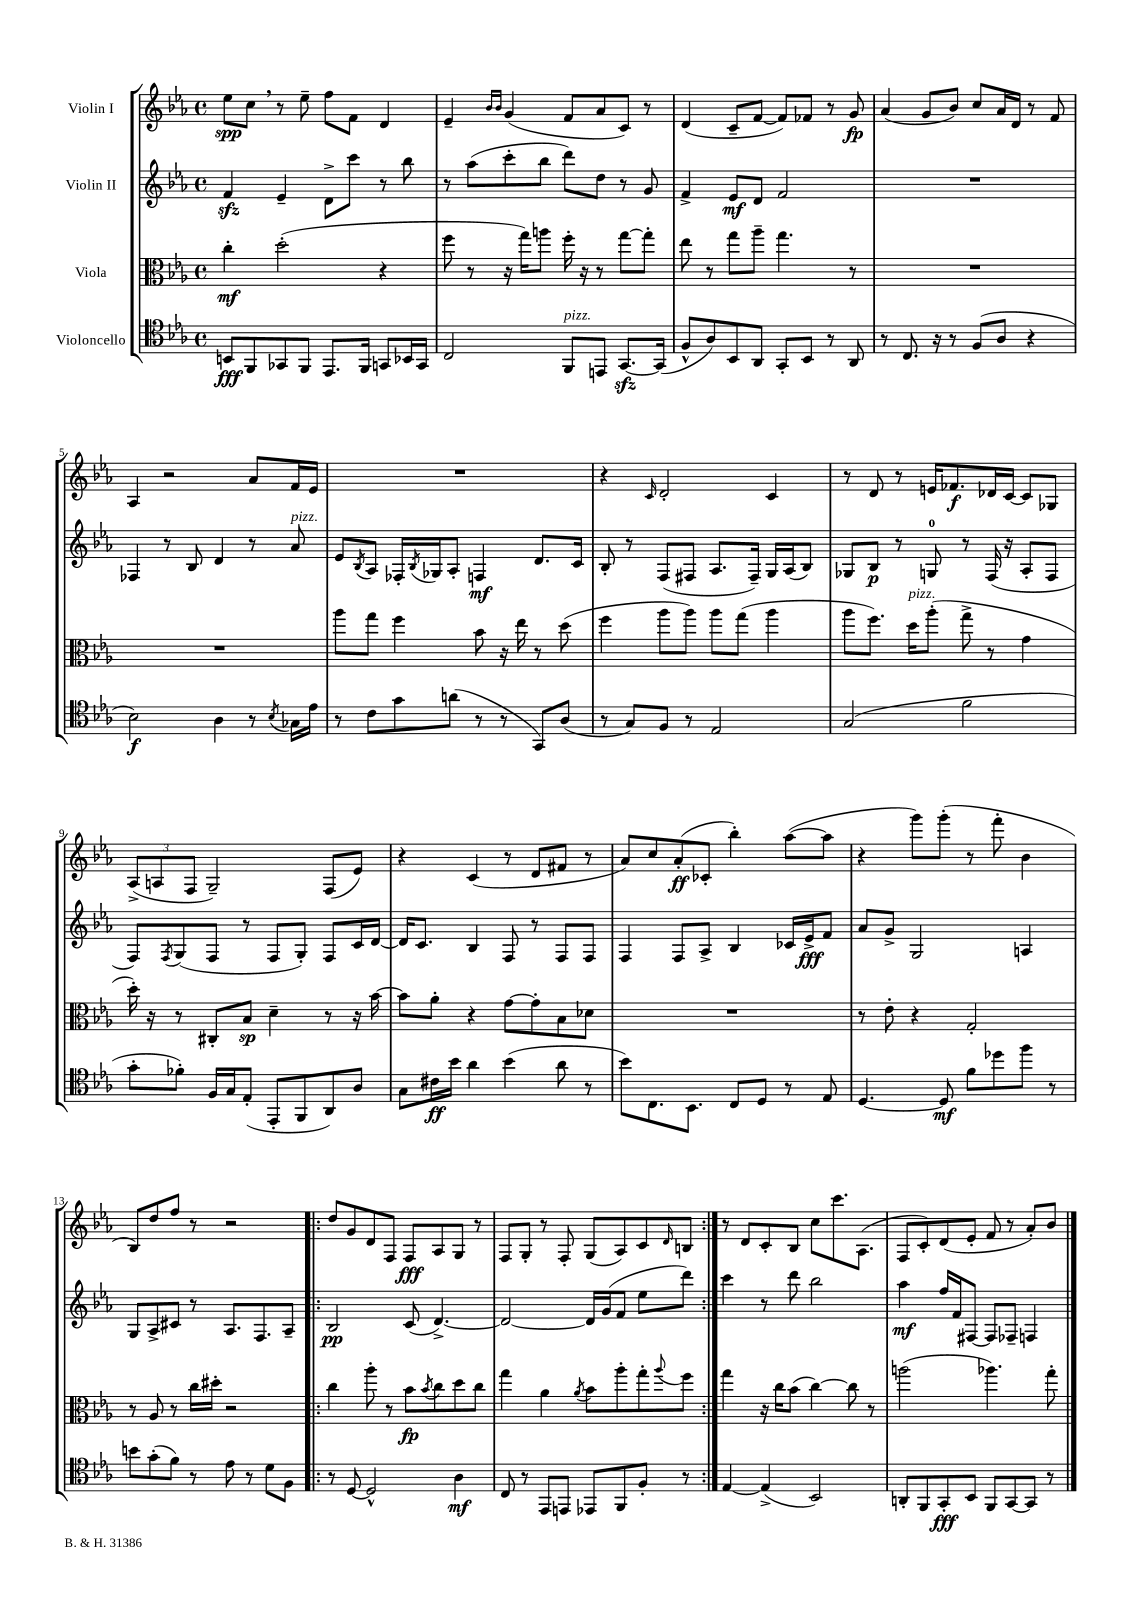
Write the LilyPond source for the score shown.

<<
\new StaffGroup <<
\new Staff = "s0" \with { instrumentName = "Violin I" } {
    \clef treble \key ees \major \defaultTimeSignature \time 4/4
    ees''8\spp c''8 \breathe r8 ees''8-- f''8 f'8 d'4 |
    ees'4-- \grace { bes'16 bes'16 } g'4( f'8 aes'8 c'8) r8 |
    d'4( c'8-- f'8~ f'8) fes'8 r8 g'8\fp |
    aes'4( g'8 bes'8) c''8 aes'16 d'16 r8 f'8 |
    aes4 r2 aes'8 f'16 ees'16 |
    R1 |
    r4 \grace { c'16 } d'2-. c'4 |
    r8 d'8 r8 e'16 fes'8.\f des'16 c'16~ c'8 ges8 |
    \tuplet 3/2 { aes8->( a8 f8 } g2--) f8( ees'8) |
    r4 c'4( r8 d'8 fis'8 r8 |
    aes'8) c''8 aes'8-.\ff( ces'8-. bes''4-.) aes''8~( aes''8 |
    r4 g'''8) g'''8-.( r8 f'''8-. bes'4 |
    bes8) d''8 f''8 r8 r2 |
    \repeat volta 2 { d''8 g'8 d'8 f8 f8\fff aes8 g8 r8 |
    f8 g8-. r8 f8-. g8( aes8) c'8 \grace { d'16 } b8 | }
    r8 d'8 c'8-. bes8 c''8 c'''8. aes8.( |
    f8 c'8-.) d'8( ees'8-. f'8 r8 aes'8-.) bes'8 \bar "|." |
}
\new Staff = "s1" \with { instrumentName = "Violin II" } {
    \clef treble \key ees \major \defaultTimeSignature \time 4/4
    f'4\sfz ees'4-- d'8-> c'''8 r8 bes''8 |
    r8 aes''8( c'''8-. bes''8 d'''8) d''8 r8 g'8 |
    f'4-> ees'8\mf d'8 f'2 |
    R1 |
    fes4 r8 bes8 d'4 r8 aes'8^\markup { \italic "pizz." } |
    ees'8 \acciaccatura { bes8 } aes8 fes16-. \acciaccatura { bes8 } ges16 aes8-. f4\mf d'8. c'16 |
    bes8-. r8 f8( fis8 aes8. fis16--) g16 aes16( bes8) |
    ges8 bes8\p r8 g8-0 r8 f16( r16 aes8-. f8 |
    f8) \acciaccatura { f8 } g8( f8 r8 f8 g8-.) f8 c'16 d'16~ |
    d'16 c'8. bes4 f8 r8 f8 f8 |
    f4 f8 aes8-> bes4 ces'16 ees'16->\fff f'8 |
    aes'8 g'8-> g2 a4 |
    g8 aes8-> cis'8 r8 aes8. f8. aes8-- |
    \repeat volta 2 { bes2\pp c'8( d'4.~->) |
    d'2~ d'16 g'16( f'8 ees''8 d'''8) | }
    c'''4 r8 d'''8 bes''2 |
    aes''4\mf f''16 f'16 fis8~ fis8 fes8-- f4 \bar "|." |
}
\new Staff = "s2" \with { instrumentName = "Viola" } {
    \clef alto \key ees \major \defaultTimeSignature \time 4/4
    c''4-.\mf d''2-.( r4 |
    f''8 r8 r16 g''16) a''8 f''16-. r16 r8 g''8~ g''8-. |
    ees''8 r8 g''8 aes''8-- g''4. r8 |
    R1 |
    R1 |
    aes''8 g''8 f''4 bes'8 r16 ees''16 r8 d''8( |
    f''4 aes''8 aes''8) aes''8 g''8( aes''4 |
    aes''8 f''8.) d''16^\markup { \italic "pizz." } aes''8-.( g''8-> r8 g'4 |
    d''16-.) r16 r8 cis8-. bes8\sp d'4-- r8 r16 bes'16~ |
    bes'8 aes'8-. r4 g'8~ g'8-. bes8 des'8 |
    R1 |
    r8 ees'8-. r4 g2-. |
    r8 aes8 r8 c''16 dis''16-. r2 |
    \repeat volta 2 { c''4 aes''8-. r8 bes'8\fp \acciaccatura { bes'8 } c''8 d''8 c''8 |
    g''4 aes'4 \acciaccatura { aes'8 } bes'8 aes''8-. g''8-. \appoggiatura { aes''8 } f''8 | }
    g''4 r16 c''16 bes'8( c''4~) c''8 r8 |
    a''2( aes''4.) g''8-. \bar "|." |
}
\new Staff = "s3" \with { instrumentName = "Violoncello" } {
    \clef tenor \key ees \major \defaultTimeSignature \time 4/4
    b,8\fff f,8 ges,8 f,8 ees,8. f,16 g,8 bes,16 g,16 |
    c2 f,8^\markup { \italic "pizz." } e,8 g,8.~\sfz g,16( |
    f8-^ aes8) bes,8 aes,8 g,8-. bes,8 r8 aes,8 |
    r8 c8. r16 r8 f8( aes8 r4 |
    bes2\f) aes4 r8 \acciaccatura { bes8 } ges16 ees'16 |
    r8 c'8 g'8 a'8( r8 r8 g,8) aes8( |
    r8 g8) f8 r8 ees2 |
    g2( f'2 |
    g'8-. fes'8-.) f16 g16 ees8-.( ees,8-. f,8 aes,8) aes8 |
    g8 cis'16\ff bes'16 aes'4 bes'4( aes'8 r8 |
    bes'8) c8. bes,8. c8 d8 r8 ees8 |
    d4.~ d8\mf f'8 des''8 f''8 r8 |
    b'8 g'8-.( f'8) r8 ees'8 r8 d'8 f8 |
    \repeat volta 2 { r8 d8~ d2-^ aes4\mf |
    c8 r8 ees,8 e,8 ees,8 f,8 f8-. r8 | }
    ees4~ ees4->( bes,2) |
    a,8-. f,8 g,8-.\fff bes,8 f,8 g,8~ g,8 r8 \bar "|." |
}
>>
>>
